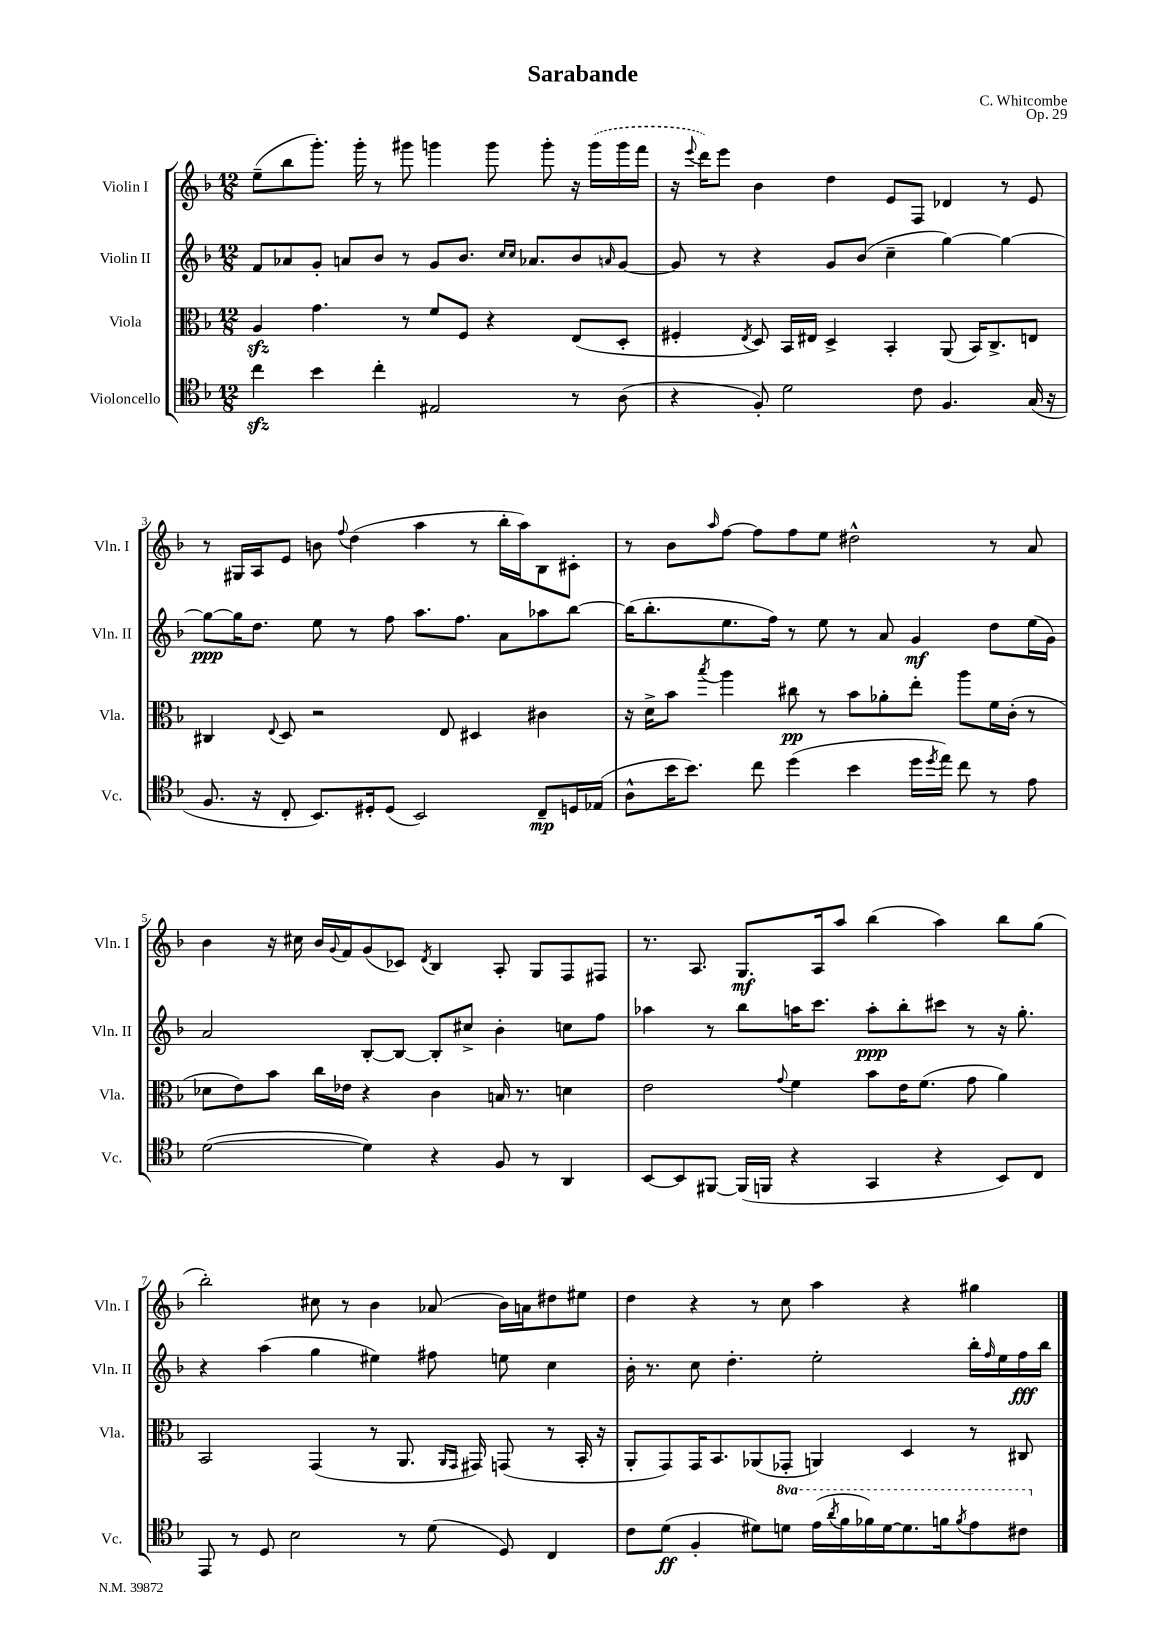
\header { title = "Sarabande" composer = "C. Whitcombe" opus = "Op. 29" }
<<
\new StaffGroup <<
\new Staff = "s0" \with { instrumentName = "Violin I" shortInstrumentName = "Vln. I" } {
    \clef treble \key f \major \numericTimeSignature \time 12/8
    e''8--( bes''8 g'''8.-.) g'''16-. r8 gis'''8 g'''4 g'''8 g'''8-. r16 \once \slurDashed g'''16( g'''16 f'''16 |
    r16 \appoggiatura { e'''8 } d'''16) e'''8 bes'4 d''4 e'8 f8 des'4 r8 e'8 |
    r8 gis16 a16 e'8 b'8 \appoggiatura { f''8 } d''4( a''4 r8 bes''16-. a''16) bes8 cis'8-. |
    r8 bes'8 \grace { a''16 } f''8~ f''8 f''8 e''8 dis''2-^ r8 a'8 |
    bes'4 r16 cis''16 bes'16 \appoggiatura { g'8 } f'16 g'8( ces'8) \acciaccatura { d'8 } bes4 a8-. g8 f8 fis8 |
    r8. a8. g8.\mf a16 a''8 bes''4( a''4) bes''8 g''8( |
    bes''2-.) cis''8 r8 bes'4 aes'8( bes'16) a'16 dis''8 eis''8 |
    d''4 r4 r8 c''8 a''4 r4 gis''4 \bar "|." |
}
\new Staff = "s1" \with { instrumentName = "Violin II" shortInstrumentName = "Vln. II" } {
    \clef treble \key f \major \numericTimeSignature \time 12/8
    f'8 aes'8 g'8-. a'8 bes'8 r8 g'8 bes'8. \grace { c''16 c''16 } aes'8. bes'8 \grace { a'16 } g'8~ |
    g'8 r8 r4 g'8 bes'8( c''4-- g''4~) g''4~ |
    g''8~\ppp g''16 d''8. e''8 r8 f''8 a''8. f''8. a'8 aes''8 bes''8~ |
    bes''16( bes''8.-. e''8. f''16) r8 e''8 r8 a'8 g'4\mf d''8 e''16( g'16) |
    a'2 bes8~-. bes8~ bes8-. cis''8-> bes'4-. c''8 f''8 |
    aes''4 r8 bes''8 a''16 c'''8. a''8-.\ppp bes''8-. cis'''8 r8 r16 g''8.-. |
    r4 a''4( g''4 eis''4) fis''8 e''8 c''4 |
    bes'16-. r8. c''8 d''4.-. e''2-. bes''16-. \grace { f''16 } e''16 f''16\fff bes''16 \bar "|." |
}
\new Staff = "s2" \with { instrumentName = "Viola" shortInstrumentName = "Vla." } {
    \clef alto \key f \major \numericTimeSignature \time 12/8
    a4\sfz g'4. r8 f'8 f8 r4 e8( d8-. |
    fis4-. \acciaccatura { e8 } d8) bes,16 eis16 d4-> bes,4-. a,8( bes,16) c8.-> e8 |
    cis4 \appoggiatura { e8 } d8 r2 e8 dis4 cis'4 |
    r16 d'16-> bes'8 \acciaccatura { bes''8 } a''4 cis''8\pp r8 bes'8 aes'8-. e''8-. a''8 f'16 c'16-.( r8 |
    des'8 e'8) bes'8 c''16 ees'16 r4 c'4 b16 r8. d'4 |
    e'2 \appoggiatura { g'8 } f'4 bes'8 e'16 f'8.( g'8 a'4) |
    bes,2 g,4( r8 a,8. \grace { a,16 g,16 } gis,16) g,8( r8 bes,16-. r16 |
    a,8-. g,8) g,16 bes,8. aes,8( ges,8-. a,4) d4 r8 cis8 \bar "|." |
}
\new Staff = "s3" \with { instrumentName = "Violoncello" shortInstrumentName = "Vc." } {
    \clef tenor \key f \major \numericTimeSignature \time 12/8 \set Staff.ottavationMarkups = #ottavation-simple-ordinals
    c''4\sfz bes'4 c''4-. eis2 r8 a8( |
    r4 f8-.) d'2 c'8 f4. g16( r16 |
    f8. r16 c8-. bes,8.) dis16-. dis8( bes,2) c8--\mp d16 ees16( |
    a8-^ bes'16 bes'8.) c''8 d''4( bes'4 d''16 \acciaccatura { d''8 } e''16) c''8 r8 e'8 |
    d'2~( d'4) r4 f8 r8 a,4 |
    bes,8~ bes,8 fis,8~ fis,16( f,16 r4 g,4 r4 bes,8) c8 |
    e,8 r8 d8 bes2 r8 d'8( d8) c4 |
    c'8 d'8\ff( f4-. dis'8) \ottava #1 d''!8 e''16( \acciaccatura { a''8 } f''16 fes''16) d''16~ d''8. f''16 \acciaccatura { f''8 } e''8 cis''8 \ottava #0 \bar "|." |
}
>>
>>
